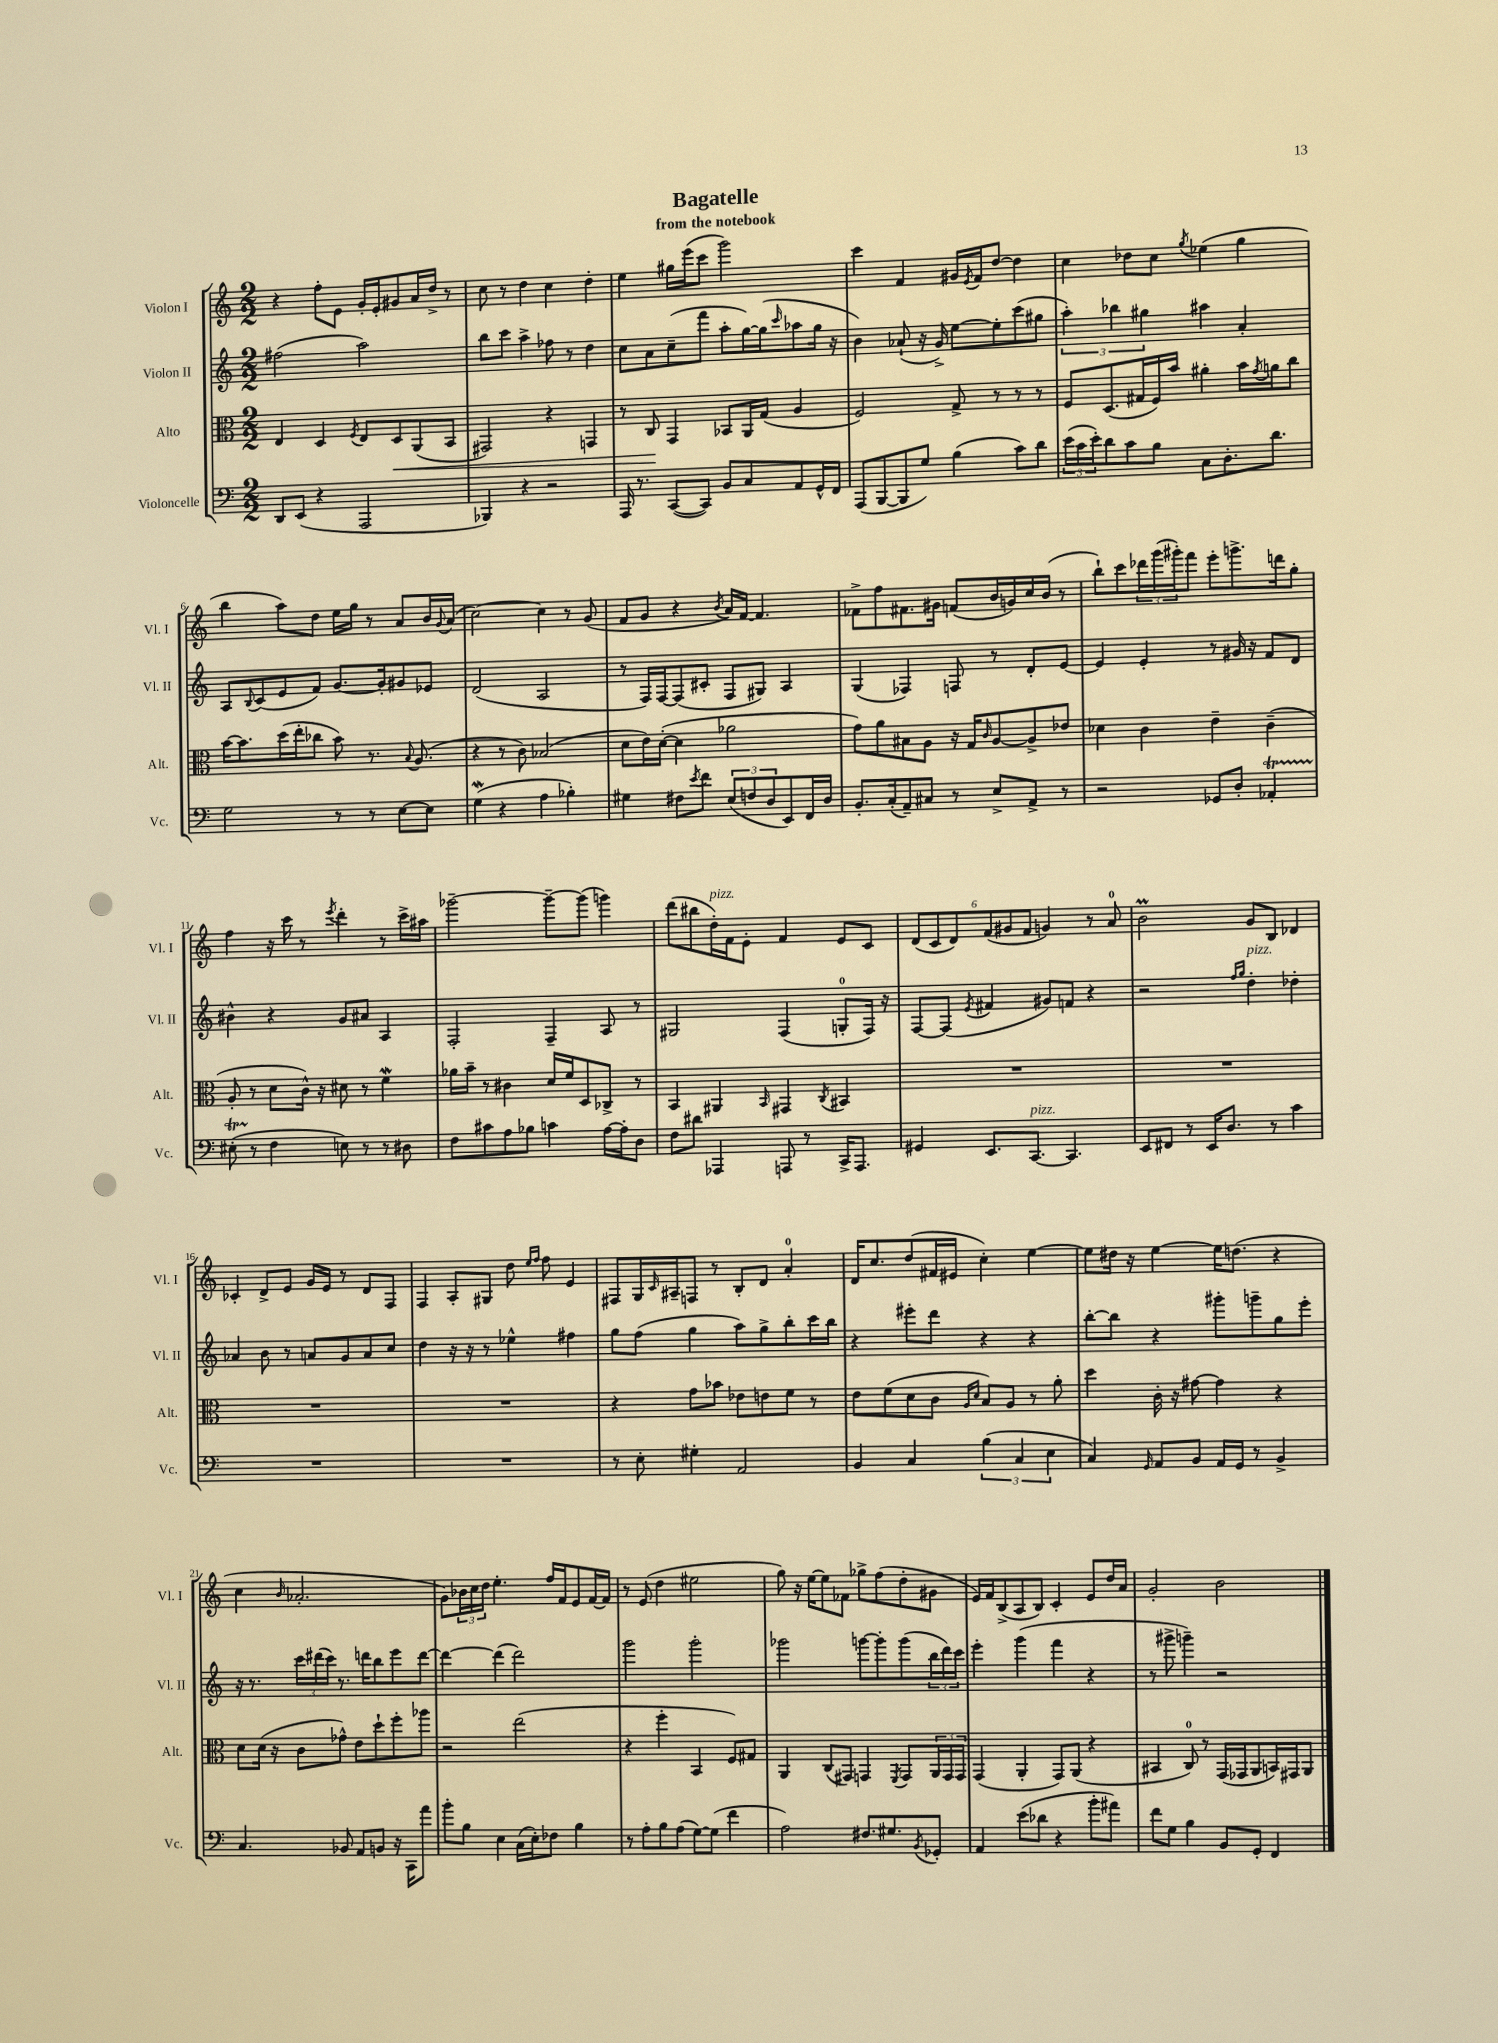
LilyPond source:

\header { title = "Bagatelle" subtitle = "from the notebook" }
<<
\new StaffGroup <<
\new Staff = "s0" \with { instrumentName = "Violon I" shortInstrumentName = "Vl. I" } {
    \clef treble \key c \major \numericTimeSignature \time 2/2
    r4 f''8-. e'8 g'16-. e'16-. gis'8 a'16 d''16-> r8 |
    c''8 r8 d''4 c''4 d''4-. |
    e''4 gis''16 e'''16( c'''8 g'''2) |
    c'''4 f'4 gis'16 \acciaccatura { e'8 } f'16 d''8~ d''4 |
    c''4 des''8 c''8 \acciaccatura { g''8 } ees''4( g''4 |
    b''4 a''8) d''8 e''16 g''16 r8 a'8 b'16 \appoggiatura { g'8 } a'16( |
    c''2~) c''4 r8 g'8( |
    f'8 g'8 r4 \acciaccatura { b'8 } a'16) f'16~ f'4. |
    fes'8-> f''8 fis'8. gis'16 f'8( b'16 g'16) c''16 b'16( r8 |
    b''8-!) c'''8 \tuplet 3/2 { des'''16 g'''16( gis'''16-.) } f'''8 e'''8-. g'''8.-> d'''16 g''8-. |
    f''4 r16 c'''16 r8 \acciaccatura { e'''8 } d'''4-. r8 c'''16-> ais''16 |
    ges'''2~-- ges'''8~-- ges'''8( g'''4) |
    d'''8( bis''8 d''16-.^\markup { \italic "pizz." }) f'16 e'8-. f'4 e'8 c'8 |
    \tuplet 6/4 { d'8( c'8 d'8) f'8( gis'8 f'8 } g'4) r8 a'8-0 |
    b'2\prall g'8 b8 des'4 |
    ces'4-. d'8-> e'8 g'16 e'16 r8 d'8 f8 |
    f4 a8-. gis8 d''8 \grace { e''16 f''16 } f''8 e'4 |
    fis8 g16 \grace { c'16 } ais16-- f8 r8 b8-. d'8 a'4-0-. |
    d'16 c''8. d''8( fis'16 eis'16 c''4-.) e''4~ |
    e''8 dis''16 r16 e''4~ e''16 d''8.( r4 |
    c''4 \grace { b'16 } aes'2.-. |
    g'8) \tuplet 3/2 { bes'16 c''16 d''16 } e''4.-. f''16 f'16 e'8 f'16~ f'16 |
    r8 e'8( d''4 eis''2 |
    g''8) r16 e''16~ e''8 fes'8 ges''8-> f''8( d''8-. gis'8 |
    e'16) f'16 b8->( a8 b8) c'4-. e'8 d''16 a'16 |
    g'2-. b'2 \bar "|." |
}
\new Staff = "s1" \with { instrumentName = "Violon II" shortInstrumentName = "Vl. II" } {
    \clef treble \key c \major \numericTimeSignature \time 2/2
    fis''2( a''2) |
    b''8 c'''8 a''4-> fes''8 r8 d''4 |
    c''8 a'8 c''8--( f'''8 a''8-. g''16~) g''16( \grace { c'''16 } aes''8 g''16 r16 |
    b'4) aes'8-!( r16 g'16->) e''8~ e''8-. c'''8( gis''8 |
    \tuplet 3/2 { a''4-.) bes''4 gis''4 } ais''4 a'4-. |
    a8 \appoggiatura { b8 } c'8( e'8 f'8) g'8.~ g'16-. gis'8 ees'8 |
    d'2( a2 |
    r8 f16) f16~ f8( cis'8-. f8 gis8) a4 |
    g4( fes4) f8 r8 d'8-. e'8~ |
    e'4 e'4-. r8 gis'16 r16 f'8 d'8 |
    bis'4-^ r4 g'8 ais'8 a4 |
    f2-. f4-- a8 r8 |
    gis2 f4( g8-0-. f16) r16 |
    f8~ f8( \acciaccatura { e'8 } fis'4 gis'8) f'8 r4 |
    r2 \grace { f''16 g''16 } d''4-.^\markup { \italic "pizz." } des''4-. |
    aes'4 b'8 r8 a'8 g'8 a'8 c''8 |
    d''4 r16 r16 r8 ees''4-^ fis''4 |
    g''8 f''8( g''4 a''8) g''8-> b''8-. c'''16 b''16 |
    r4 eis'''8-. d'''8 r4 r4 |
    b''8~-. b''8 r4 gis'''8-. g'''8-- g''8 e'''8-. |
    r16 r8. \tuplet 3/2 { c'''16 dis'''16( c'''16) } r8. d'''16 b''8 e'''8 d'''8~ |
    d'''4~ d'''4( d'''2) |
    g'''2 g'''2-. |
    ges'''2 g'''8~ g'''8-. g'''8( \tuplet 3/2 { b''16 d'''16) c'''16 } |
    e'''4-. g'''4( f'''4 r4 |
    r8 gis'''8-> g'''4--) r2 \bar "|." |
}
\new Staff = "s2" \with { instrumentName = "Alto" shortInstrumentName = "Alt." } {
    \clef alto \key c \major \numericTimeSignature \time 2/2
    e4 d4 \acciaccatura { f8 } e8 d8\< a,8( b,8 |
    gis,2) r4 g,4 |
    r8 c8\! g,4 bes,8 a,16 g16( a4 |
    f2) g8-> r8 r8 r8 |
    f8 d8.( gis16 f16) b'16 ais'4-. b'16 \acciaccatura { g'8 } a'16 c''8 |
    b'16~ b'8. d''16( e''16-. ces''8 b'8) r8. \appoggiatura { b8 } a8.( |
    r4 r8 c'8) bes2( |
    d'8 e'16) d'16~-.( d'4 aes'2 |
    g'8) a'8 bis8 a8 r16 g16 \grace { c'16 } a8~ a8-> ees'8 |
    des'4 c'4 e'4-- c'4--( |
    a8-. r8 d'8 c'16-^) r16 dis'8 r8 f'4\mordent |
    aes'16 b'16-- r8 cis'4 d'16 f'16 d8 ces8-> r8 |
    b,4 ais,4 \grace { b,16 } gis,4 \acciaccatura { c8 } bis,4 |
    R1 |
    R1 |
    R1 |
    R1 |
    r4 g'8 bes'8 ees'8 e'8 f'8 r8 |
    e'8 f'8( d'8 c'8 \grace { a16 d'16 } b8) a8 r8 a'8-. |
    d''4 c'16-. r16 gis'8~ gis'4 r4 |
    d'8 d'16( r16 c'8 ges'8-^) e'8 d''8-! f''8-. aes''8 |
    r2 e''2( |
    r4 f''4-. b,4 f8) gis8 |
    a,4 c8( gis,8) g,4 \acciaccatura { f,8 } g,8 \tuplet 3/2 { a,16 g,16 g,16 } |
    g,4( a,4-. g,8) a,8( r4 |
    bis,4 c8-0) r8 g,16( ges,16 a,8 b,16) gis,16 a,8 \bar "|." |
}
\new Staff = "s3" \with { instrumentName = "Violoncelle" shortInstrumentName = "Vc." } {
    \clef bass \key c \major \numericTimeSignature \time 2/2
    d,8 e,8( r4 a,,2 |
    bes,,4) r4 r2 |
    a,,16 r8. c,8~( c,8) b,8 c8 a,8 g,16-^ f,16 |
    a,,8( b,,8~ b,,8 g8) b4( c'8) d'8 |
    \tuplet 3/2 { e'16( c'16 e'16-.) } d'8 c'8 b8 c8 d8.-. d'8. |
    g2 r8 r8 e8~ e8 |
    g4\mordent( r4 a4 bes4-.) |
    gis4 fis8 \acciaccatura { e'8 } f'8 \tuplet 3/2 { e8( f8 d8 } e,8) f,16 d16 |
    b,8.-. c16-.( a,8--) cis8 r8 e8-> a,8-> r8 |
    r2 ges,8 d8-. aes,4-.\startTrillSpan |
    eis8-.( r8\stopTrillSpan f4 e8) r8 r8 dis8 |
    f8 cis'8 a8 bes8 c'4 a16~ a16-. d8 |
    f8 dis'8 aes,,4 a,,8 r8 c,16-> a,,8. |
    gis,4 e,8. c,8.~^\markup { \italic "pizz." } c,4. |
    e,8 fis,8 r8 e,16 d8. r8 c'4 |
    R1 |
    R1 |
    r8 e8-. gis4-. a,2 |
    b,4 c4 \tuplet 3/2 { b4( c4 e4 } |
    c4) \grace { g,16 } a,8 b,8 a,16 g,16 r8 b,4-> |
    c4. bes,8 a,8 b,8 r16 c,16 a'8 |
    b'8-. b8 e4 c16( e16-.) fes8 b4 |
    r8 a8-. b8 a8( g8~) g8( f'4 |
    a2) fis8. gis8. \acciaccatura { b,8 } ges,8-. |
    a,4 e'8( des'8 r4 b'8-. ais'8) |
    f'8 g8 b4 b,8 g,8-. f,4 \bar "|." |
}
>>
>>
